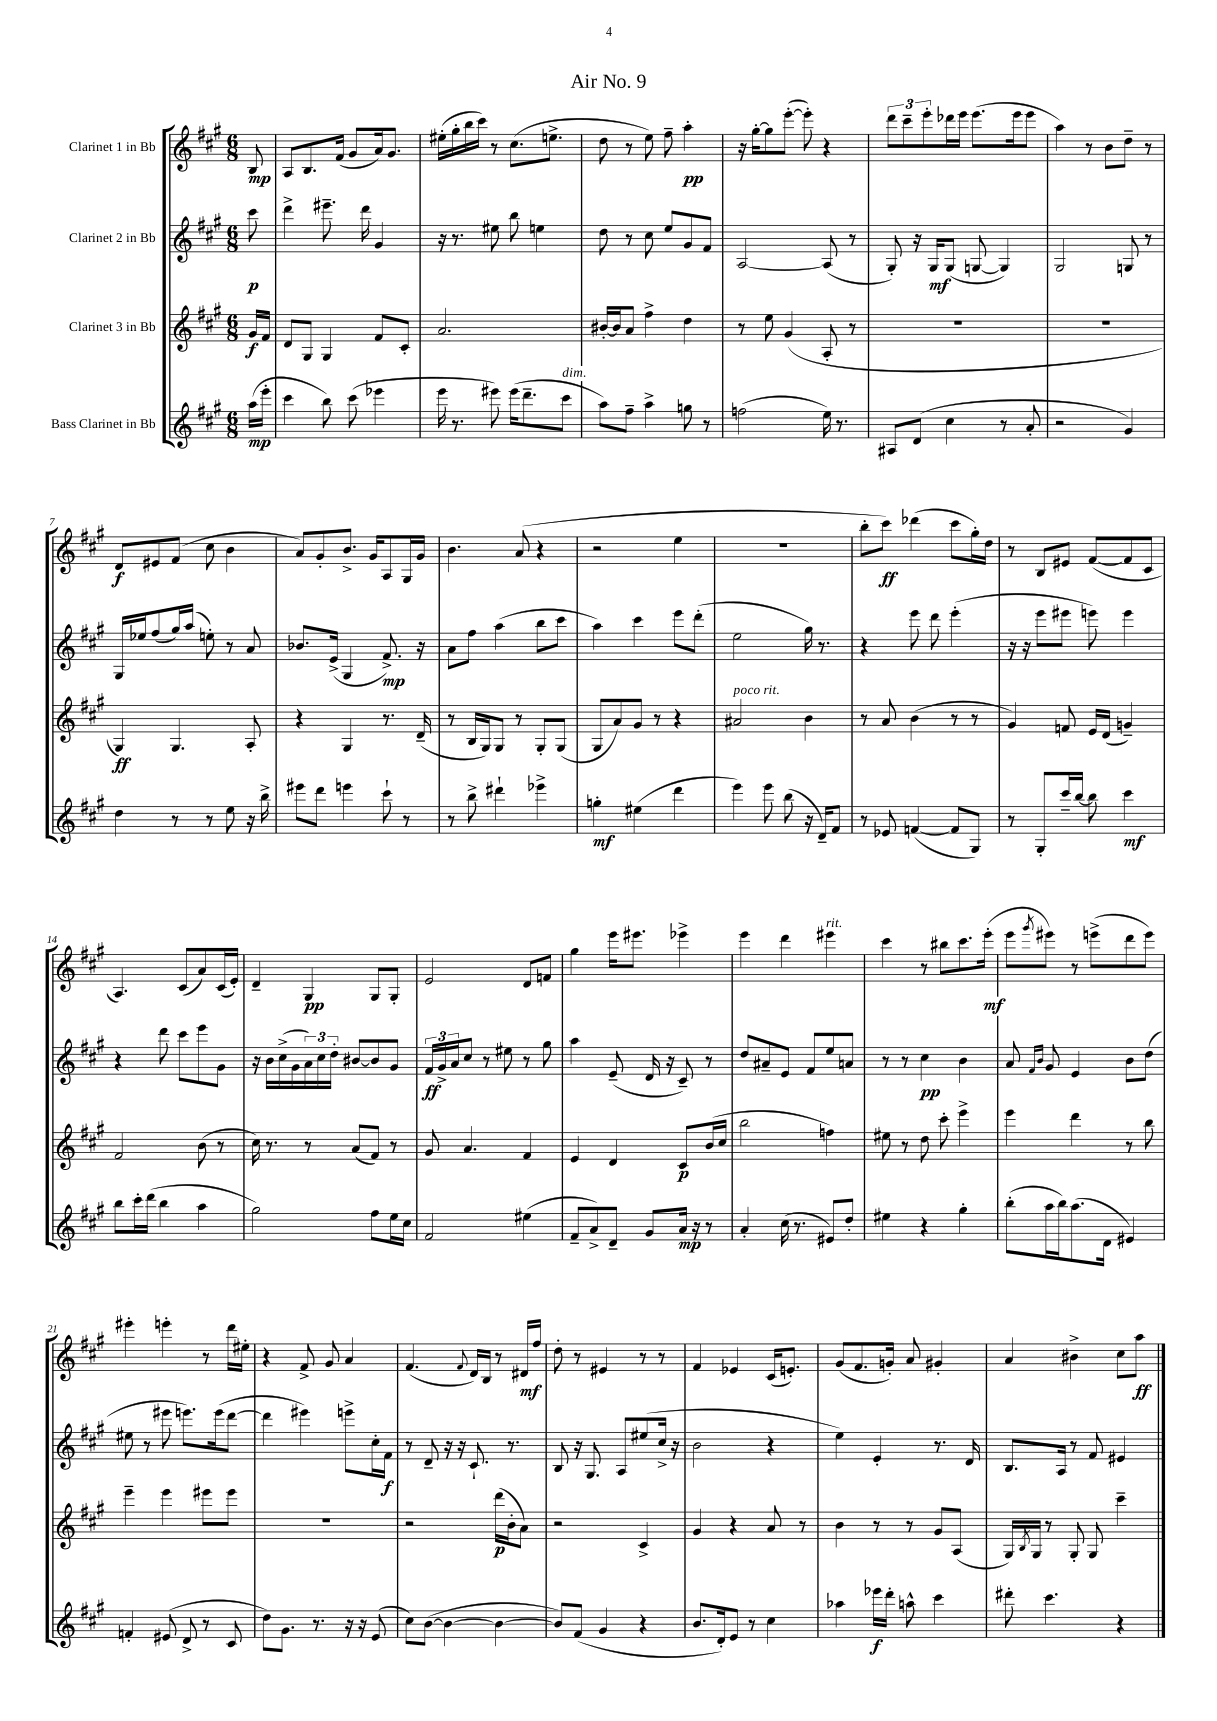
\header { title = "Air No. 9" }
<<
\new StaffGroup <<
\new Staff = "s0" \with { instrumentName = "Clarinet 1 in Bb" } {
    \clef treble \key a \major \numericTimeSignature \time 6/8 \partial 8
    b8\mp |
    a8 b8. fis'16( gis'8 a'16) gis'8. |
    eis''16-.( gis''16-. b''16 cis'''16) r8 cis''8.( e''8.-> |
    d''8 r8 e''8) fis''8-- a''4-.\pp |
    r16 gis''16~-. gis''8 e'''8~-.( e'''8-.) r4 |
    \tuplet 3/2 { d'''8 cis'''8-- e'''8-. } des'''16 e'''16 e'''8.( e'''16 e'''8 |
    a''4) r8 b'8 d''8-- r8 |
    d'8\f eis'8 fis'8( cis''8 b'4 |
    a'8) gis'8-. b'8.-> gis'16 a8 gis16 gis'16 |
    b'4. a'8( r4 |
    r2 e''4 |
    R2. |
    b''8-. cis'''8\ff) des'''4( cis'''8 gis''16-.) d''16 |
    r8 b8 eis'8 fis'8~( fis'8 cis'8 |
    a4.) cis'8( a'8) cis'16( e'16-.) |
    d'4-- gis4\pp gis8 gis8-. |
    e'2 d'8 f'8 |
    gis''4 e'''16 eis'''8. ees'''4-> |
    e'''4 d'''4 eis'''4^\markup { \italic "rit." } |
    cis'''4 r8 bis''8 cis'''8. e'''16-.\mf( |
    e'''8 \acciaccatura { gis'''8 } eis'''8) r8 e'''8->( d'''8 e'''8) |
    eis'''4-. e'''4-. r8 d'''16 eis''16-. |
    r4 fis'8-> gis'8 a'4 |
    fis'4.( \appoggiatura { fis'8 } d'16) b16 r8 dis'16\mf fis''16 |
    d''8-. r8 eis'4 r8 r8 |
    fis'4 ees'4 cis'16( e'8.-.) |
    gis'8( fis'8. g'16-.) a'8 gis'4-. |
    a'4 bis'4-> cis''8 a''8\ff \bar "|." |
}
\new Staff = "s1" \with { instrumentName = "Clarinet 2 in Bb" } {
    \clef treble \key a \major \numericTimeSignature \time 6/8 \partial 8
    cis'''8\p |
    d'''4-> eis'''8.-- d'''16 gis'4 |
    r16 r8. eis''8 b''8 e''4 |
    d''8 r8 cis''8 e''8 gis'8 fis'8 |
    a2~ a8( r8 |
    gis8-.) r16 gis16\mf gis8( g8~ g4) |
    gis2 g8 r8 |
    gis16 ees''16 fis''8( gis''16) a''16( e''8-.) r8 a'8 |
    bes'8. e'16->( gis4 fis'8.->\mp) r16 |
    a'8 fis''8 a''4( b''8 cis'''8 |
    a''4) cis'''4 e'''8 d'''8-.( |
    e''2 gis''16) r8. |
    r4 e'''8 d'''8 e'''4-.( |
    r16 r16 e'''8 eis'''8 e'''8) e'''4 |
    r4 d'''8 cis'''8 e'''8 gis'8 |
    r16 b'16 cis''16->( gis'16 \tuplet 3/2 { a'16) cis''16 d''16-. } bis'8~ bis'8 gis'8 |
    \tuplet 3/2 { fis'16\ff gis'16-> a'16 } cis''8 r8 eis''8 r8 gis''8 |
    a''4 e'8--( d'16 r16 cis'8--) r8 |
    d''8 ais'8-- e'8 fis'8 e''8 a'8 |
    r8 r8 cis''4\pp b'4 |
    a'8 \grace { fis'16 b'16 } gis'8 e'4 b'8 d''8( |
    eis''8 r8 eis'''8 e'''8.) e'''16( d'''8~ |
    d'''4 eis'''4) e'''8-> cis''16-. fis'16\f |
    r8 d'8-- r16 r16 cis'8.-! r8. |
    b8 r16 gis8. a8 eis''8( cis''16-> r16 |
    b'2 r4 |
    e''4) e'4-. r8. d'16 |
    b8. a16 r8 fis'8 eis'4 \bar "|." |
}
\new Staff = "s2" \with { instrumentName = "Clarinet 3 in Bb" } {
    \clef treble \key a \major \numericTimeSignature \time 6/8 \partial 8
    gis'16\f fis'16 |
    d'8 gis8 gis4 fis'8 cis'8-. |
    a'2. |
    bis'16~-. bis'16 a'8 fis''4-> d''4 |
    r8 e''8 gis'4( a8-. r8 |
    R2. |
    R2. |
    gis4\ff) gis4. a8-. |
    r4 gis4 r8. d'16--( |
    r8 b16 gis16) gis8 r8 gis8-. gis8( |
    gis8 a'8) gis'8 r8 r4 |
    ais'2^\markup { \italic "poco rit." } b'4 |
    r8 a'8 b'4( r8 r8 |
    gis'4) f'8 e'16 d'16( g'4--) |
    fis'2 b'8( r8 |
    cis''16) r8. r8 a'8( fis'8) r8 |
    gis'8 a'4. fis'4 |
    e'4 d'4 cis'8\p b'16( cis''16 |
    b''2 f''4) |
    eis''8 r8 d''8 cis'''8-. e'''4-> |
    e'''4 d'''4 r8 b''8 |
    e'''4-- e'''4 eis'''8 eis'''8 |
    R2. |
    r2 d'''16\p( b'16-. a'8) |
    r2 cis'4-> |
    gis'4 r4 a'8 r8 |
    b'4 r8 r8 gis'8 a8( |
    gis16) \acciaccatura { b8 } gis16 r8 gis8-. gis8 cis'''4-- \bar "|." |
}
\new Staff = "s3" \with { instrumentName = "Bass Clarinet in Bb" } {
    \clef treble \key a \major \numericTimeSignature \time 6/8 \partial 8
    a''16\mp( e'''16-. |
    cis'''4 b''8) cis'''8( ees'''4 |
    e'''16 r8. eis'''8) eis'''16( d'''8.-- cis'''8^\markup { \italic "dim." } |
    a''8) fis''8-- a''4-> g''8 r8 |
    f''2( e''16) r8. |
    ais8 d'8( cis''4 r8 a'8-. |
    r2 gis'4) |
    d''4 r8 r8 e''8 r16 b''16-> |
    eis'''8 d'''8 e'''4 cis'''8-! r8 |
    r8 b''8-> dis'''4-! ees'''4-> |
    g''4-.\mf eis''4( d'''4 |
    e'''4) e'''8 b''8( r16 d'16--) fis'8 |
    r8 ees'8 f'4~( f'8 gis8) |
    r8 gis8-. cis'''16-- b''16~ b''8 cis'''4\mf |
    b''8 cis'''16-. d'''16( b''4 a''4 |
    gis''2) fis''8 e''16 cis''16 |
    fis'2 eis''4( |
    fis'8-- a'8->) d'8-- gis'8 a'16\mp r16 r8 |
    a'4-. cis''16( r8. eis'8) d''8-. |
    eis''4 r4 gis''4-. |
    b''8-.( a''16 b''16) a''8.( d'16 eis'4) |
    f'4-. eis'8( d'8-> r8 cis'8 |
    d''8) gis'8. r8. r16 r16 e'8( |
    cis''8) b'8~( b'4~ b'4~ |
    b'8) fis'8( gis'4 r4 |
    b'8. d'16-.) e'8 r8 cis''4 |
    aes''4 ees'''16\f d'''16-. a''8-^ cis'''4 |
    dis'''8-. cis'''4. r4 \bar "|." |
}
>>
>>
